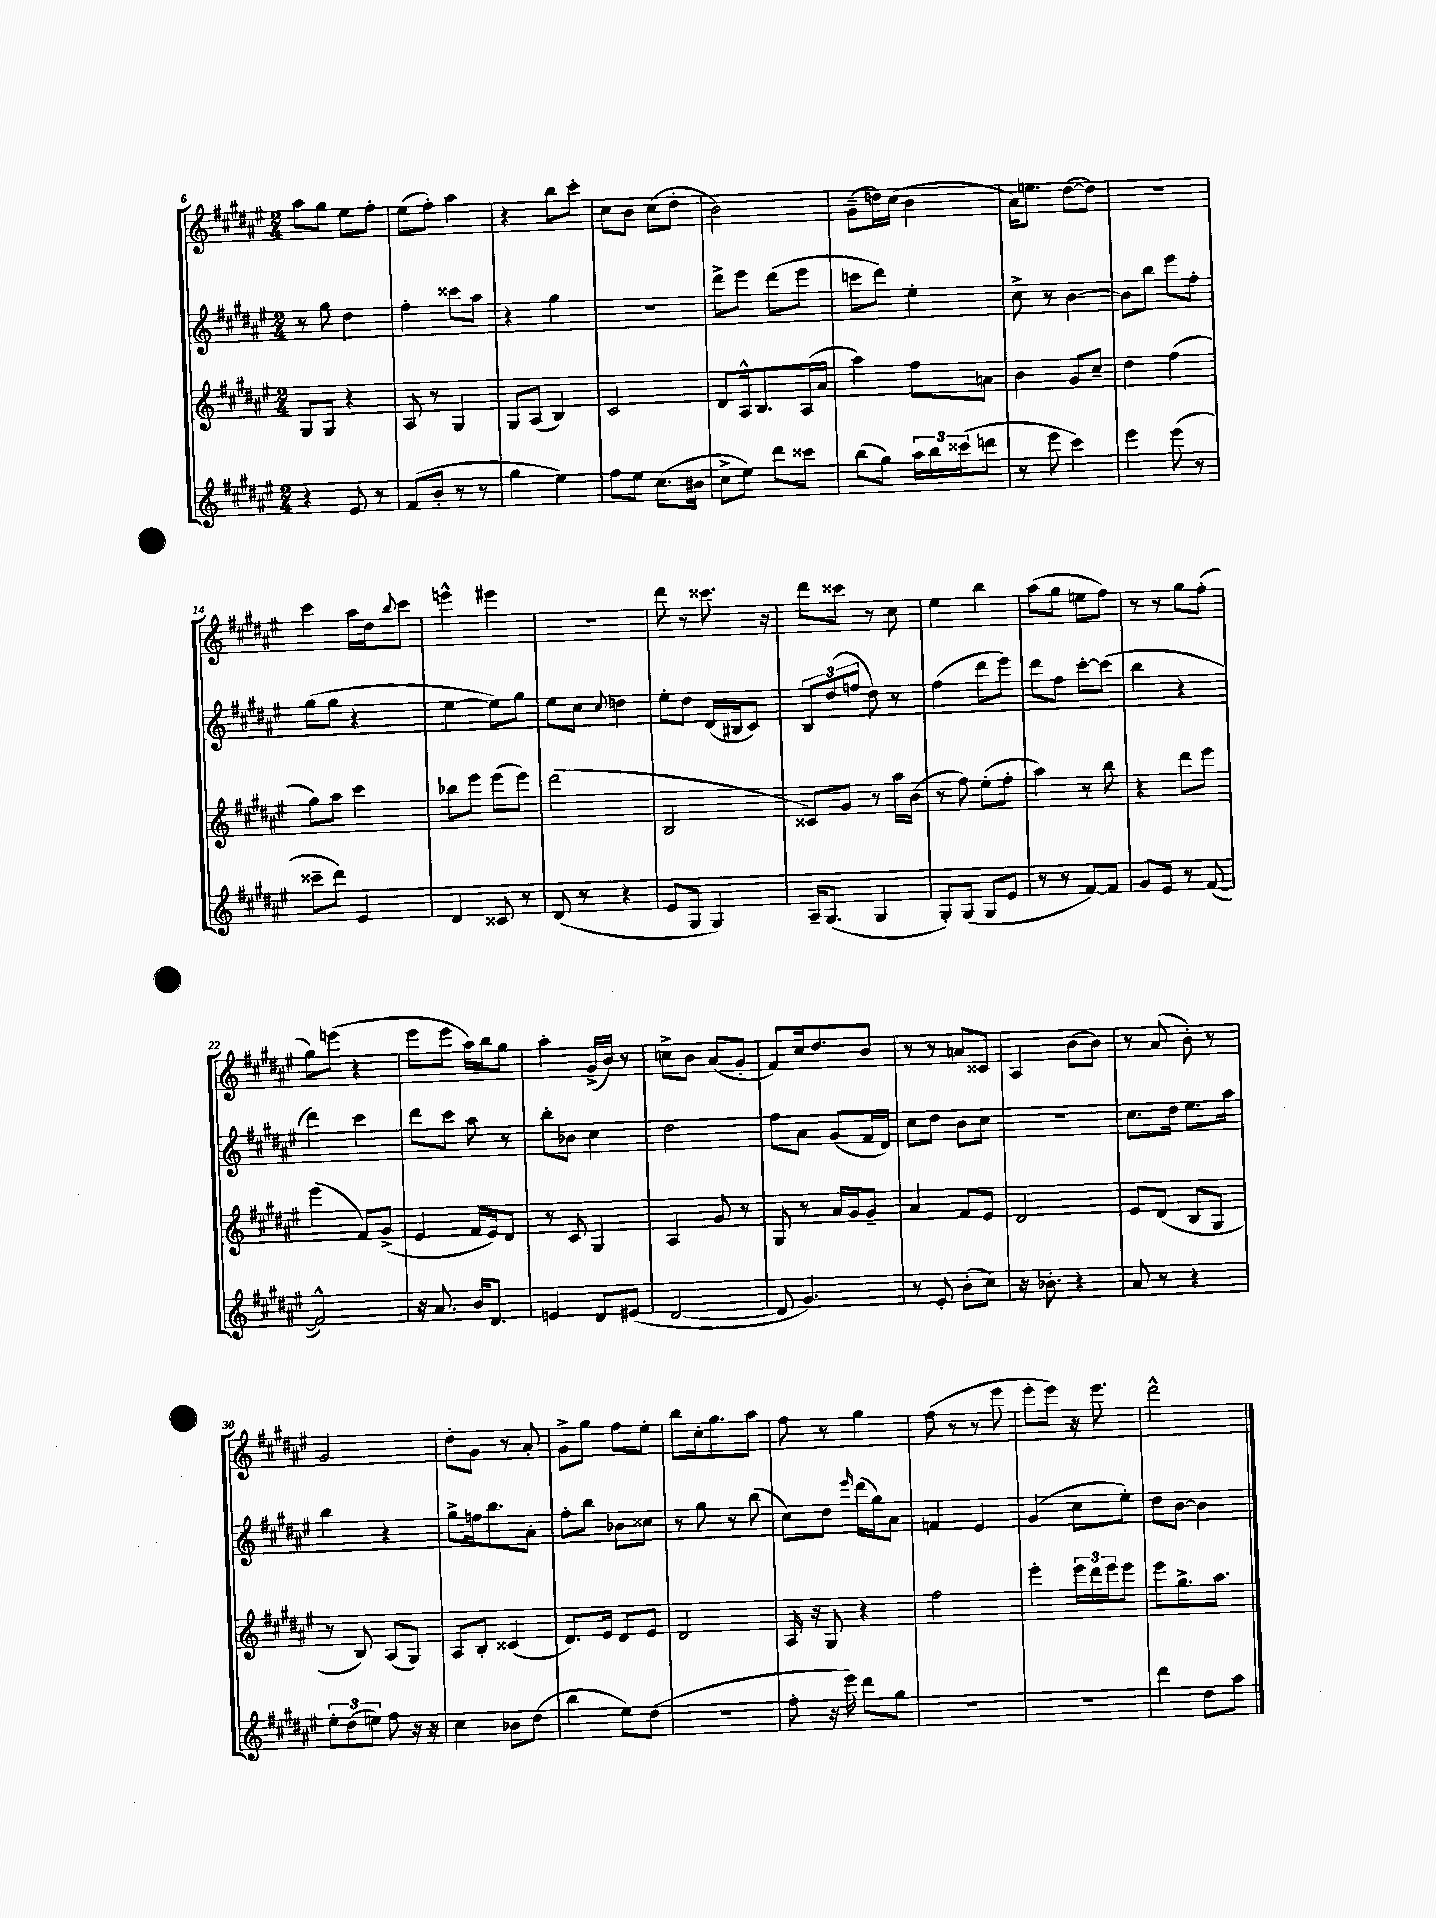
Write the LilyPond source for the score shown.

<<
\new StaffGroup <<
\new Staff = "s0" {
    \clef treble \key fis \major \numericTimeSignature \time 2/4
    ais''8 gis''8 eis''8 fis''8-. |
    eis''8( fis''8-.) ais''4 |
    r4 b''8 cis'''8-. |
    cis''8 b'8 cis''8( dis''8-. |
    b'2) |
    gis'8--( d''16) cis''16( b'4 |
    ais'16) e''8. dis''8~( dis''8) |
    R2 |
    cis'''4 ais''16 dis''16 \appoggiatura { b''8 } cis'''8 |
    e'''4-^ eis'''4 |
    R2 |
    dis'''8 r8 cisis'''8. r16 |
    dis'''8 cisis'''8 r8 cis''8 |
    eis''4 b''4 |
    ais''8( gis''8 e''8 fis''8) |
    r8 r8 gis''8 fis''8-.( |
    gis''8) e'''8( r4 |
    eis'''8 eis'''8 ais''16) b''16 gis''8 |
    ais''4-. gis'16->( b'16) r8 |
    c''8-> b'8 ais'8( gis'8-. |
    fis'8) cis''16 dis''8. b'8 |
    r8 r8 a'8 cisis'8 |
    ais4 b'8( b'8) |
    r8 ais'8( b'8-.) r8 |
    gis'2 |
    dis''8-. gis'8 r8 ais'8-. |
    gis'8-> gis''8 fis''8 eis''8-. |
    b''8 cis''16-. gis''8. ais''8 |
    fis''8 r8 gis''4 |
    fis''8( r8 r8 eis'''8 |
    eis'''8-. eis'''8) r16 eis'''8. |
    dis'''2-^ \bar "|." |
}
\new Staff = "s1" {
    \clef treble \key fis \major \numericTimeSignature \time 2/4
    r8 gis''8 dis''4 |
    fis''4-. cisis'''8 ais''8 |
    r4 gis''4 |
    R2 |
    dis'''8-> eis'''8 dis'''8( eis'''8 |
    c'''8 dis'''8) eis''4-. |
    cis''8-> r8 b'4~ |
    b'8 b''8 eis'''8 fis''8-. |
    gis''8( gis''8 r4 |
    eis''4~ eis''8) gis''8 |
    eis''8 cis''8 \appoggiatura { cis''8 } d''4 |
    eis''8-. dis''8 dis'16( bis16 cis'8) |
    \tuplet 3/2 { b8 dis''8( f''8 } dis''8) r8 |
    fis''4( dis'''8 eis'''8) |
    dis'''8 fis''8 cis'''8~-. cis'''8( |
    b''4 r4 |
    dis'''4) cis'''4 |
    dis'''8 cis'''8 ais''8 r8 |
    b''8-. bes'8 cis''4 |
    dis''2 |
    fis''8 ais'8 gis'8( fis'16 dis'16) |
    cis''8 dis''8 b'8 cis''8 |
    R2 |
    cis''8. dis''16 eis''8. ais''16 |
    b''4 r4 |
    gis''8-> f''16 b''8. ais'8-. |
    fis''8-. b''8 bes'8 cisis''8 |
    r8 gis''8 r8 b''8( |
    cis''8) dis''8 \grace { eis'''16 } dis'''16( gis''16) ais'8 |
    f'4 eis'4 |
    gis'4( cis''8 eis''8-.) |
    dis''8 b'8~ b'4 \bar "|." |
}
\new Staff = "s2" {
    \clef treble \key fis \major \numericTimeSignature \time 2/4
    gis8 gis8 r4 |
    ais8 r8 gis4 |
    gis8 ais8( b4) |
    cis'2 |
    dis'8 ais16-^ b8. ais16( ais'16 |
    ais''4) fis''8 a'8 |
    b'4 gis'8 cis''8-- |
    dis''4 fis''4( |
    gis''8) ais''8 cis'''4 |
    bes''8 eis'''8 eis'''8( eis'''8) |
    dis'''2( |
    b2 |
    cisis'8) gis'8 r8 ais''16 b'16( |
    r8 fis''8) eis''8-.( fis''8-. |
    ais''4) r8 b''8 |
    r4 dis'''8 eis'''8 |
    eis'''4( fis'8) gis'8->( |
    eis'4 fis'16 eis'16) dis'8 |
    r8 cis'8 gis4 |
    ais4 gis'8 r8 |
    gis8 r8 ais'16 gis'16 gis'8-- |
    ais'4 fis'8 eis'8 |
    dis'2 |
    eis'8 dis'8( b8 gis8 |
    r8 b8) ais8( gis8) |
    ais8 b8-. cisis'4( |
    dis'8.) eis'16 dis'8 eis'8 |
    dis'2 |
    ais16 r16 gis8 r4 |
    fis''2 |
    eis'''4-. \tuplet 3/2 { eis'''16 dis'''16 eis'''16 } eis'''8 |
    eis'''8 gis''8.-> ais''8. \bar "|." |
}
\new Staff = "s3" {
    \clef treble \key fis \major \numericTimeSignature \time 2/4
    r4 eis'8 r8 |
    fis'8( b'8-. r8 r8 |
    gis''4 eis''4) |
    fis''8 eis''8 cis''8.( bis'16 |
    cis''8-> eis''8) dis'''8 cisis'''8 |
    b''8( gis''8) \tuplet 3/2 { ais''16 b''16 cisis'''16( } d'''8 |
    r8 eis'''8 cis'''4) |
    eis'''4 eis'''8( r8 |
    cisis'''8-- dis'''8) eis'4 |
    dis'4 cisis'8 r8 |
    dis'8( r8 r4 |
    eis'8 gis8 gis4) |
    ais16-- gis8.( gis4 |
    gis8-.) gis8( gis8 eis'8 |
    r8 r8 fis'8~) fis'8 |
    gis'8 eis'8 r8 fis'8~( |
    fis'2-^) |
    r16 ais'8. b'16 dis'8. |
    e'4 dis'8 eis'8( |
    dis'2~ |
    dis'8 gis'4.) |
    r8 eis'8-. b'8-.( cis''8) |
    r16 bes'8.-. r4 |
    ais'8 r8 r4 |
    \tuplet 3/2 { eis''8-. dis''8( e''8) } fis''8 r16 r16 |
    cis''4 bes'8 dis''8( |
    b''4 eis''8) dis''8( |
    r2 |
    fis''8-. r16 eis'''16) dis'''8 gis''8 |
    R2 |
    R2 |
    dis'''4 dis''8 ais''8 \bar "|." |
}
>>
>>
\layout { \context { \Score currentBarNumber = #6 } }
